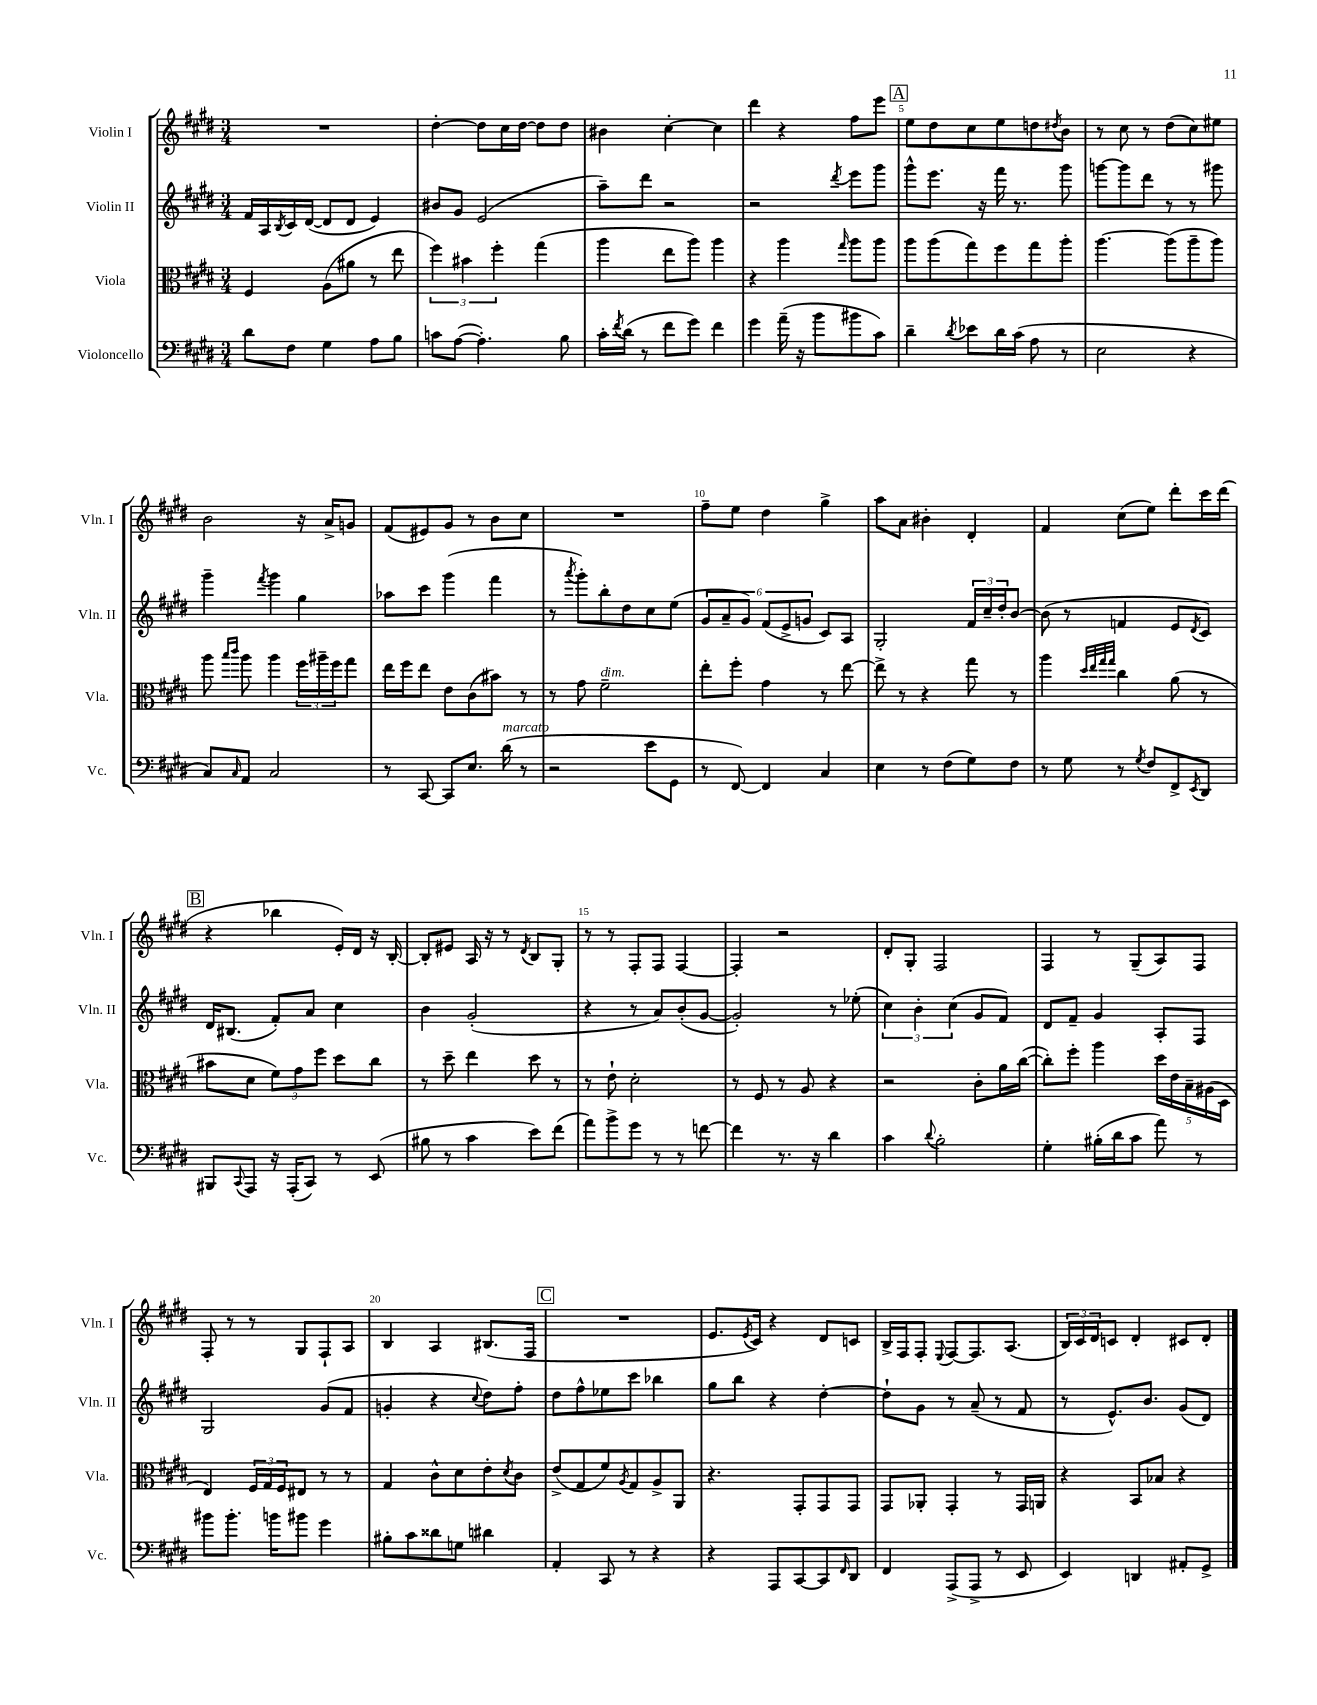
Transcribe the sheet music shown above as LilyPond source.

<<
\new StaffGroup <<
\new Staff = "s0" \with { instrumentName = "Violin I" shortInstrumentName = "Vln. I" } {
    \clef treble \key e \major \numericTimeSignature \time 3/4
    R2. |
    dis''4~-. dis''8 cis''16 dis''16~ dis''8 dis''8 |
    bis'4 cis''4~-. cis''4 |
    dis'''4 r4 fis''8 e'''8 |
    \mark \markup { \box "A" } e''8 dis''8 cis''8 e''8 d''8 \acciaccatura { dis''8 } b'8 |
    r8 cis''8 r8 dis''8( cis''8) eis''8 |
    b'2 r16 a'16-> g'8 |
    fis'8( eis'8) gis'8 r8 b'8 cis''8 |
    R2. |
    fis''8-- e''8 dis''4 gis''4-> |
    a''8 a'8 bis'4-. dis'4-. |
    fis'4 cis''8( e''8) dis'''8-. cis'''16 dis'''16( |
    \mark \markup { \box "B" } r4 bes''4 e'16-.) dis'16 r16 b16~-. |
    b8-. eis'8 a16 r16 r8 \acciaccatura { dis'8 } b8 gis8-. |
    r8 r8 fis8-. fis8 fis4~ |
    fis4-. r2 |
    dis'8-. gis8-. fis2 |
    fis4 r8 gis8--( a8) fis8 |
    fis8-. r8 r8 gis8 fis8-! a8 |
    b4 a4 bis8.( fis16 |
    \mark \markup { \box "C" } R2. |
    e'8. \acciaccatura { e'8 } cis'16) r4 dis'8 c'8 |
    b16-> fis16 fis8-. \appoggiatura { e8 } fis8~ fis8. a8.( |
    \tuplet 3/2 { b16) cis'16 dis'16 } c'8 dis'4-. cis'8 dis'8-. \bar "|." |
}
\new Staff = "s1" \with { instrumentName = "Violin II" shortInstrumentName = "Vln. II" } {
    \clef treble \key e \major \numericTimeSignature \time 3/4
    fis'16 a16 \acciaccatura { b8 } cis'16 dis'16~( dis'8 dis'8 e'4) |
    bis'8 gis'8 e'2( |
    a''8--) dis'''8 r2 |
    r2 \acciaccatura { dis'''8 } e'''8 gis'''8 |
    \mark \markup { \box "A" } gis'''8-^ e'''8. r16 fis'''16 r8. gis'''8 |
    g'''8~ g'''8 dis'''8 r8 r8 gis'''8 |
    gis'''4-- \acciaccatura { fis'''8 } gis'''4 gis''4 |
    aes''8 cis'''8 gis'''4( fis'''4 |
    r8 \acciaccatura { a'''8 } gis'''8-.) b''8-. dis''8 cis''8 e''8( |
    \tuplet 6/4 { gis'8 a'8-- gis'8) fis'8( e'8-> g'8 } cis'8) a8 |
    gis2-. \tuplet 3/2 { fis'16 cis''16-- dis''16-. } b'8~ |
    b'8( r8 f'4 e'8 \acciaccatura { dis'8 } cis'8) |
    \mark \markup { \box "B" } dis'16 bis8.( fis'8-.) a'8 cis''4 |
    b'4 gis'2-.( |
    r4 r8 a'8) b'8-.( gis'8~ |
    gis'2-.) r8 ees''8-.( |
    \tuplet 3/2 { cis''4) b'4-. cis''4( } gis'8 fis'8) |
    dis'8 fis'8-- gis'4 a8-. fis8 |
    gis2 gis'8( fis'8 |
    g'4-. r4 \appoggiatura { cis''8 } dis''8) fis''8-. |
    \mark \markup { \box "C" } dis''8 fis''8-^ ees''8 cis'''8 bes''4 |
    gis''8 b''8 r4 dis''4~-. |
    dis''8-! gis'8 r8 a'8--( r8 fis'8 |
    r8 e'8.-^) b'8. gis'8( dis'8) \bar "|." |
}
\new Staff = "s2" \with { instrumentName = "Viola" shortInstrumentName = "Vla." } {
    \clef alto \key e \major \numericTimeSignature \time 3/4
    fis4 a8( ais'8 r8 e''8 |
    \tuplet 3/2 { fis''4) bis'4 fis''4-. } gis''4( |
    a''4 e''8 a''8) a''4 |
    r4 a''4 \grace { gis''16 } a''8 a''8 |
    \mark \markup { \box "A" } a''8 a''8( gis''8) fis''8 gis''8 a''8-. |
    a''4.~ a''8( a''8-- a''8) |
    a''8 \grace { b''16 cis'''16 } a''8 a''4 \tuplet 3/2 { fis''16 ais''16-- fis''16 } gis''8 |
    e''16 fis''16 e''8 e'8 cis'8( bis'8) r8 |
    r8 gis'8 fis'2--^\markup { \italic "dim." } |
    e''8-. fis''8-. gis'4 r8 e''8~ |
    e''8-> r8 r4 gis''8 r8 |
    a''4 \grace { dis''32 e''32 gis''32 gis''32 } cis''4 a'8( r8 |
    \mark \markup { \box "B" } bis'8 dis'8 \tuplet 3/2 { fis'8) gis'8 fis''8 } dis''8 cis''8 |
    r8 dis''8-- e''4 dis''8 r8 |
    r8 e'8-! dis'2-. |
    r8 fis8 r8 a8 r4 |
    r2 cis'8-. a'16 cis''16~( |
    cis''8-.) fis''8-. a''4 \tuplet 5/4 { dis''16 e'16 b16-- ais16( dis16 } |
    e4) \tuplet 3/2 { fis16 gis16 fis16 } eis8 r8 r8 |
    gis4 cis'8-^ dis'8 e'8-. \acciaccatura { dis'8 } cis'8 |
    \mark \markup { \box "C" } e'8->( gis8 fis'8) \acciaccatura { a8 } gis8 a8-> a,8 |
    r4. gis,8-. gis,8 gis,8 |
    gis,8 aes,8-. gis,4-. r8 gis,16 a,16 |
    r4 b,8 bes8 r4 \bar "|." |
}
\new Staff = "s3" \with { instrumentName = "Violoncello" shortInstrumentName = "Vc." } {
    \clef bass \key e \major \numericTimeSignature \time 3/4
    dis'8 fis8 gis4 a8 b8 |
    c'8 a8~( a4.-.) b8 |
    cis'16-. \acciaccatura { fis'8 } dis'16( r8 fis'8 gis'8) fis'4 |
    gis'4 a'16--( r16 b'8 bis'8 cis'8) |
    \mark \markup { \box "A" } dis'4-- \acciaccatura { dis'8 } ees'8 dis'16 cis'16( a8 r8 |
    e2 r4 |
    cis8) \grace { cis16 } a,8 cis2 |
    r8 cis,8~ cis,8 e8. dis'16^\markup { \italic "marcato" }( r8 |
    r2 e'8 gis,8 |
    r8 fis,8~) fis,4 cis4 |
    e4 r8 fis8( gis8) fis8 |
    r8 gis8 r8 \acciaccatura { gis8 } fis8 fis,8-> \acciaccatura { e,8 } dis,8 |
    \mark \markup { \box "B" } bis,,8 \appoggiatura { cis,8 } a,,8 r16 a,,16-.( cis,8) r8 e,8( |
    bis8 r8 cis'4 e'8) fis'8( |
    a'8) b'8-> gis'8 r8 r8 f'8~ |
    f'4 r8. r16 dis'4 |
    cis'4 \appoggiatura { dis'8 } b2-. |
    gis4-. bis16-.( dis'16 cis'8 a'8) r8 |
    bis'8 bis'8.-. b'16 bis'8 gis'4 |
    bis8-. cis'8 disis'8 g8 dis'4 |
    \mark \markup { \box "C" } a,4-. cis,8 r8 r4 |
    r4 a,,8 cis,8~ cis,8 \grace { fis,16 } dis,8 |
    fis,4 a,,8->( a,,8-> r8 e,8 |
    e,4) d,4 ais,8-. gis,8-> \bar "|." |
}
>>
>>
\layout { \context { \Score \override BarNumber.break-visibility = ##(#f #t #t) barNumberVisibility = #(every-nth-bar-number-visible 5) } }
